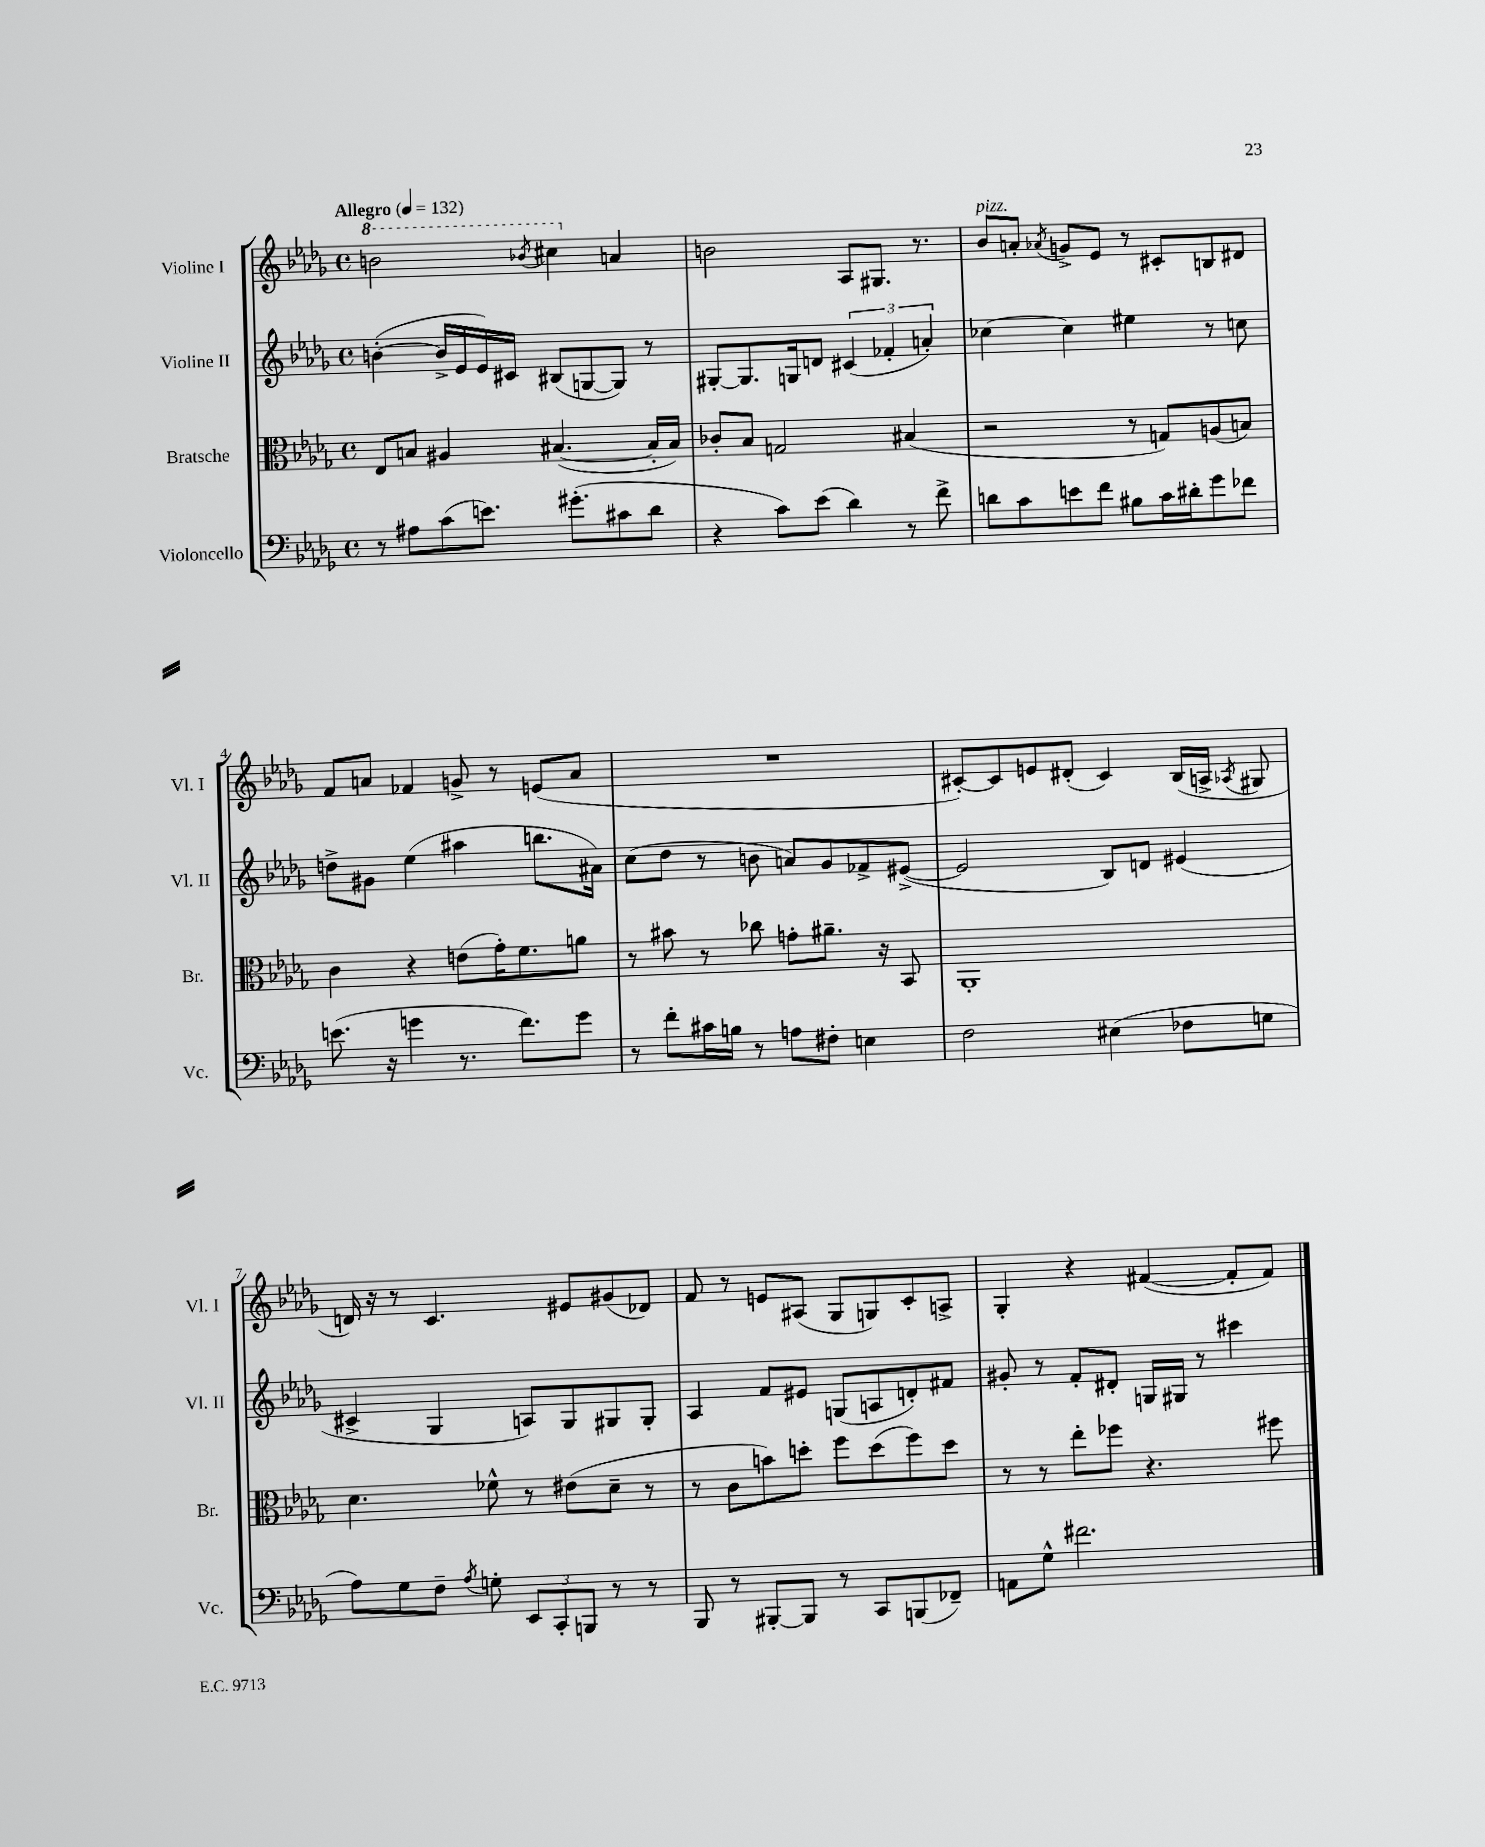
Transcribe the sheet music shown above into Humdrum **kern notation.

**kern	**kern	**kern	**kern
*staff4	*staff3	*staff2	*staff1
*clefF4	*clefC3	*clefG2	*clefG2
*k[b-e-a-d-g-]	*k[b-e-a-d-g-]	*k[b-e-a-d-g-]	*k[b-e-a-d-g-]
*M4/4	*M4/4	*M4/4	*M4/4
*met(c)	*met(c)	*met(c)	*met(c)
*MM132	*MM132	*MM132	*MM132
8r	8E-/L	([4b'\	2bb\
8A#\L	8B/J	.	.
(8c\	4A#/	16b^/]LL	.
.	.	16e-/	.
8.e\J)	.	16e-/)	.
.	.	16c#/JJ	.
.	.	.	8qbb-/
.	([4.B#/	(8B#/L	4ccc#\
(8.g#'\L	.	.	.
.	.	[8G/	.
8c#\	.	8G/]J)	4a/
8d-\J	16B#'/]LL	8r	.
.	16B#/JJ)	.	.
=	=	=	=
4r	8c-'/L	[8G#'/L	2b\
.	8B-/J	8.G#/]	.
8c\L)	2G/	.	.
.	.	16G/k	.
(8e-\J	.	8d/J	.
4d-\)	.	(6c#/	8A-/L
.	.	.	8.G#/J
.	.	6f-'/	.
8r	(4B#/	.	.
.	.	.	8.r
.	.	6a'/)	.
8f^\	.	.	.
=	=	=	=
8d\L	2r	[4cc-\	8b-/L
8c\	.	.	8a'/J
.	.	.	8qa-/
8e\	.	4cc-\]	8g^/L
8f\J	.	.	8e-/J
8B#\L	8r	4ee#\	8r
16c\L	8G/L)	.	8c#'/L
16d#'\J	.	.	.
8g-\	(8A/	8r	8B/
8f-\J	8B/J)	8cc\	8d#/J
=	=	=	=
(8.e\	4c\	8dd^\L	8f/L
.	.	8g#\J	8a/J
16r	.	.	.
4g\	4r	(4ee-\	4f-/
8.r	(8e\L	4aa#\	8g^/
.	16g-'\K)	.	8r
8.f\L)	8.f\	.	.
.	.	8.bb\L	(8e/L
8g\J	8a\J	.	8a/J
.	.	16a#\Jk)	.
=	=	=	=
8r	8r	(8cc\L	1r
8f'\L	8b#\	8dd-\J	.
16c#\L	8r	8r	.
16B\JJ	.	.	.
8r	8cc-\	8b\	.
8A\L	8g'\L	8a/L)	.
8F#'\J	8.a#~\J	8g-/	.
4E\	.	8f-^/	.
.	16r	.	.
.	8BB-/	([8e#^/J	.
=	=	=	=
2F\	1AA-'	2e#/]	[8c#'/L)
.	.	.	8c#/]
.	.	.	8e/
.	.	.	(8d#'/J
(4E#\	.	8B-/L)	4c#/)
.	.	8d/J	.
8F-\L	.	(4e#/	(16B-/LL
.	.	.	16A^/JJ
.	.	.	8qA-/
8G\J	.	.	8G#/
=	=	=	=
8A-\L)	4.d-\	4c#^/	16d/)
.	.	.	16r
8G-\	.	.	8r
8F~\J	.	4G-/	4.c/
8qA-/	.	.	.
8G'\	8f-^^\	.	.
12EE-/L	8r	8A/L)	.
12CC'/	.	.	.
.	(8e#\L	8G-/	8e#/L
12BBB/J	.	.	.
8r	8d-~\J	8G#/	(8g#/
8r	8r	8G#'/J	8d-/J)
=	=	=	=
8BBB-/	8r	4A-/	8f/
8r	8c\L	.	8r
[8BBB#'/L	8b\)	8f/L	8e/L
8BBB#/]J	8dd'\J	8e#/J	(8A#/J
8r	8ff\L	(8G/L	8G-/L
8CC/L	(8dd\	8A/	8G/)
(8BBB/	8ff\)	8d'/)	8c'/
8FF-~/J)	8dd\J	8f#/J	8A^/J
=	=	=	=
8AA\L	8r	8g#'/	4G-'/
8G-^^\J	8r	8r	.
2.f#\	8ee-'\L	8f'/L	4r
.	8ff-\J	8d#'/J	.
.	4.r	16G/LL	([4f#/
.	.	16G#/JJ	.
.	.	8r	.
.	.	4ccc#\	8f#'/]L
.	8ff#\	.	8f#/J)
==	==	==	==
*-	*-	*-	*-
